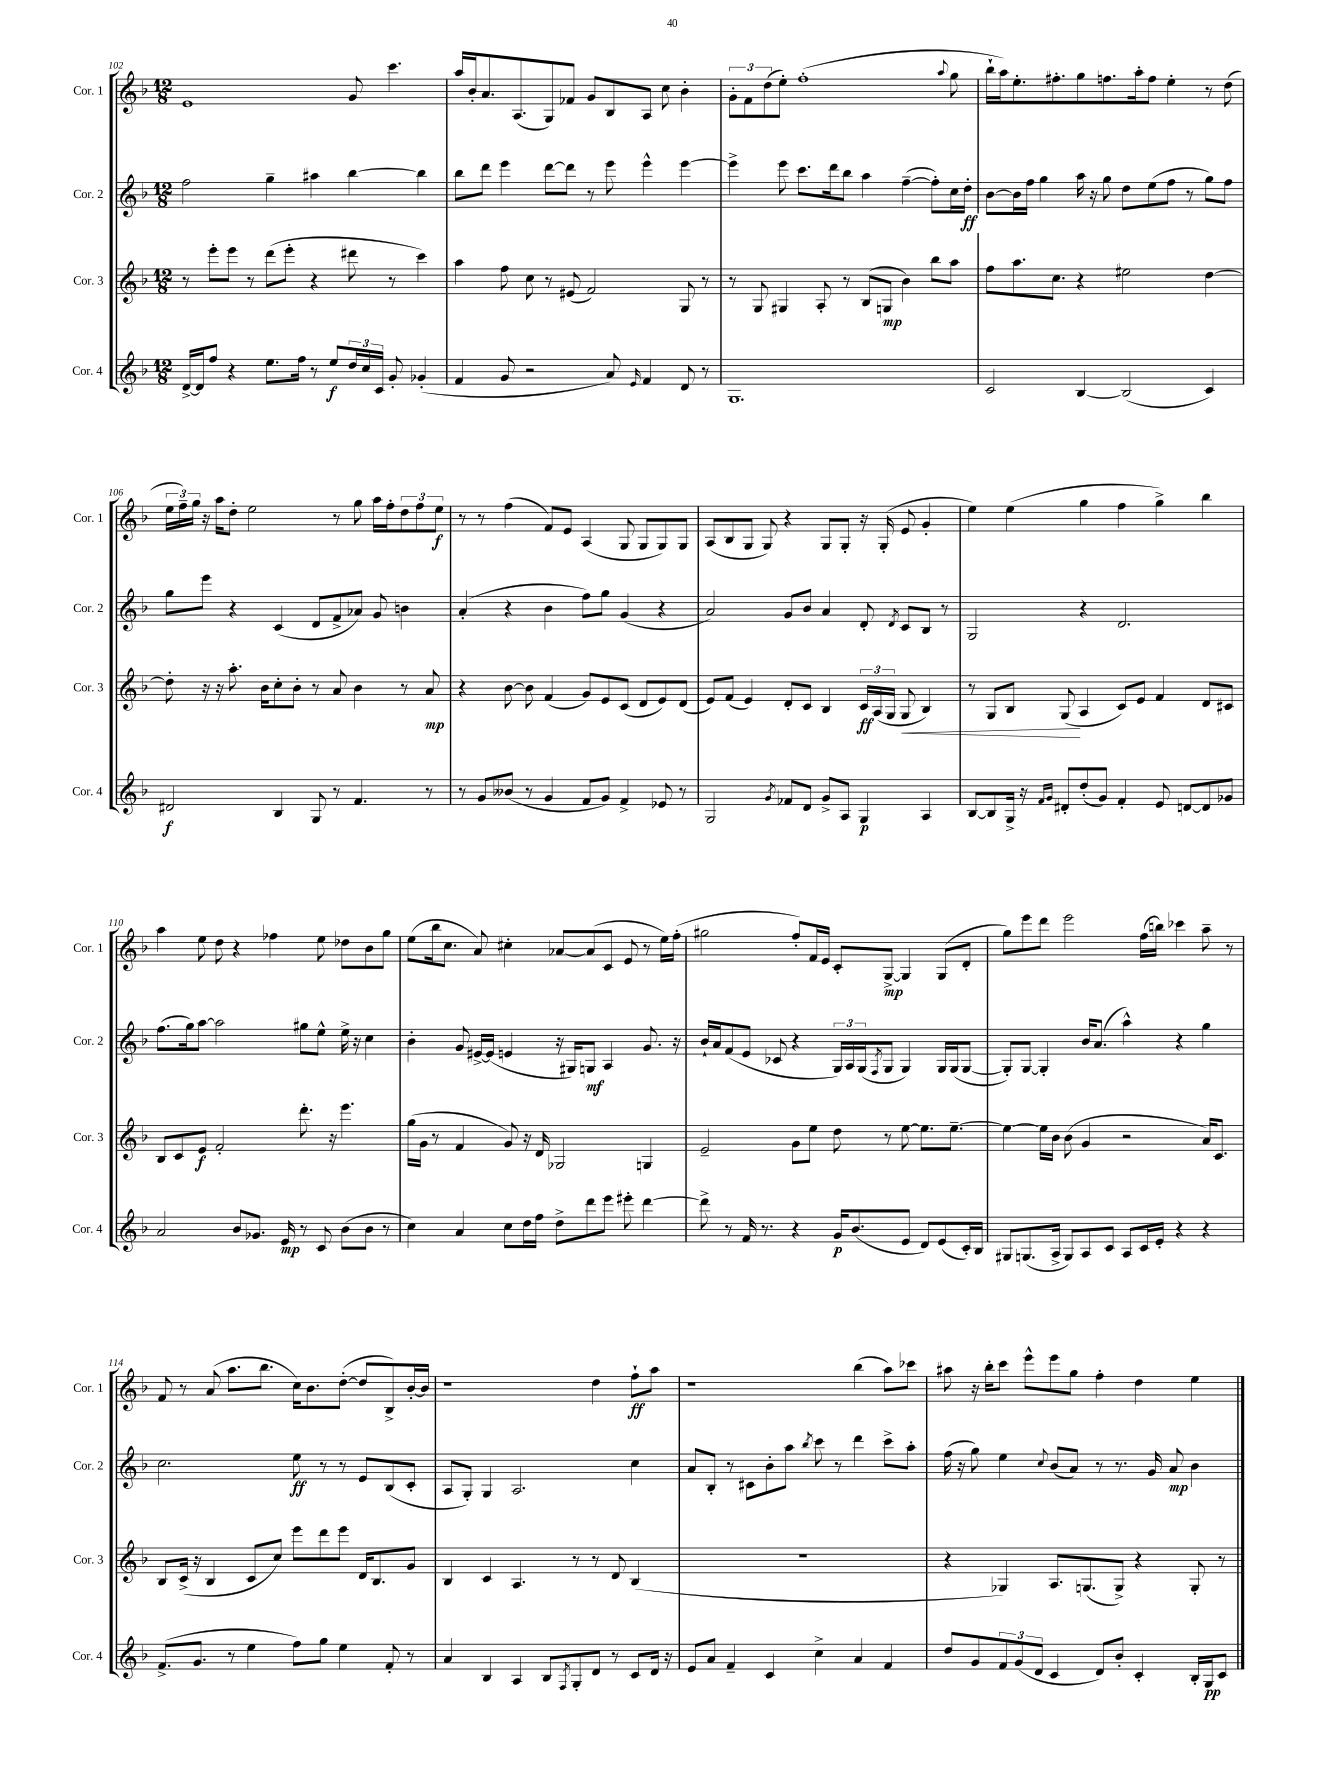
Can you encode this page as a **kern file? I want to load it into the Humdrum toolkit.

**kern	**dynam	**kern	**dynam	**kern	**dynam	**kern	**dynam
*part4	*part4	*part3	*part3	*part2	*part2	*part1	*part1
*staff4	*staff4	*staff3	*staff3	*staff2	*staff2	*staff1	*staff1
*I"Cor. 4	*	*I"Cor. 3	*	*I"Cor. 2	*	*I"Cor. 1	*
*I'Cor. 4	*	*I'Cor. 3	*	*I'Cor. 2	*	*I'Cor. 1	*
*clefG2	*	*clefG2	*	*clefG2	*	*clefG2	*
*k[b-]	*	*k[b-]	*	*k[b-]	*	*k[b-]	*
*M12/8	*	*M12/8	*	*M12/8	*	*M12/8	*
=102	=102	=102	=102	=102	=102	=102	=102
[16d^/LL	.	8r	.	2ff\	.	1e	.
16d/J]	.	.	.	.	.	.	.
8ff/J	.	8eee'\L	.	.	.	.	.
4r	.	8eee\J	.	.	.	.	.
.	.	8r	.	.	.	.	.
8.ee\L	.	(8ddd\L	.	4gg~\	.	.	.
.	.	8eee'\J	.	.	.	.	.
16ff\Jk	.	.	.	.	.	.	.
8r	.	4r	.	4aa#X\	.	.	.
8ee/L	f	.	.	.	.	.	.
24dd/L	.	8ddd#X\	.	[4bb-\	.	8g/	.
24cc/	.	.	.	.	.	.	.
24c/JJ	.	.	.	.	.	.	.
8g'/	.	8r	.	.	.	4.ccc\	.
(4g-X'/	.	4ccc\)	.	4bb-\]	.	.	.
=103	=103	=103	=103	=103	=103	=103	=103
4f/	.	4aa\	.	8bb-\L	.	16aa/LL	.
.	.	.	.	.	.	16b-'/J	.
.	.	.	.	8ddd\J	.	8.a/	.
8g/	.	8ff\	.	4eee\	.	.	.
.	.	.	.	.	.	(8.A/	.
2r	.	8cc\	.	.	.	.	.
.	.	8r	.	[8ddd\L	.	8G/)	.
.	.	(8e#X/	.	8ddd\J]	.	8f-X/J	.
.	.	2f/)	.	8r	.	8g/L	.
8a/)	.	.	.	8eee\	.	8B-/	.
16qqe/	.	.	.	.	.	.	.
4f/	.	.	.	4eee^^\	.	8A/J	.
.	.	.	.	.	.	8cc\	.
8d/	.	8G/	.	[4eee\	.	4b-'\	.
8r	.	8r	.	.	.	.	.
=104	=104	=104	=104	=104	=104	=104	=104
1.G	.	8r	.	4eee^\]	.	12g'\L	.
.	.	.	.	.	.	12f\	.
.	.	8G/	.	.	.	.	.
.	.	.	.	.	.	(12dd\	.
.	.	4G#X/	.	8eee\	.	8ee'\J)	.
.	.	.	.	8.ccc\L	.	(1ff'	.
.	.	8A'/	.	.	.	.	.
.	.	.	.	16ddd\k	.	.	.
.	.	8r	.	8bb-\J	.	.	.
.	.	(8B-/L	.	4aa\	.	.	.
.	.	8Gn/J	mp	.	.	.	.
.	.	4b-\)	.	([4ff~\	.	.	.
.	.	8bb-\L	.	8ff'\L])	.	.	.
.	.	.	.	.	.	8qqaa/	.
.	.	8aa\J	.	16cc\L	.	8gg\	.
.	.	.	.	16dd'\JJ	ff	.	.
=105	=105	=105	=105	=105	=105	=105	=105
2c/	.	8ff\L	.	[8b-\L	.	16bb-`\LL	.
.	.	.	.	.	.	16aa\J)	.
.	.	8.aa\	.	16b-\L]	.	8.ee'\	.
.	.	.	.	16ff\JJ	.	.	.
.	.	.	.	4gg\	.	.	.
.	.	8.cc\J	.	.	.	8.ff#X'\	.
[4B-/	.	4r	.	16aa\	.	8gg\	.
.	.	.	.	16r	.	.	.
.	.	.	.	8gg\	.	8.ffn\	.
(2B-/]	.	2ee#X\	.	8dd\L	.	.	.
.	.	.	.	.	.	16aa'\k	.
.	.	.	.	(8ee\	.	8ff\J	.
.	.	.	.	8ff\J	.	4ee'\	.
.	.	.	.	8r	.	.	.
4c/)	.	[4dd\	.	8gg\L)	.	8r	.
.	.	.	.	8ff\J	.	(8dd\	.
!!LO:LB:g=z
=106	=106	=106	=106	=106	=106	=106	=106
2d#X/	f	8dd'\]	.	8gg\L	.	24ee\LL	.
.	.	.	.	.	.	24ff~\)	.
.	.	.	.	.	.	24gg\JJ	.
.	.	16r	.	8eee\J	.	16r	.
.	.	16r	.	.	.	16aa\KL	.
.	.	8.aa'\	.	4r	.	8dd'\J	.
.	.	.	.	.	.	2ee\	.
.	.	16b-\KL	.	.	.	.	.
4B-/	.	8cc'\	.	(4c/	.	.	.
.	.	8b-'\J	.	.	.	.	.
8G/	.	8r	.	8d/L	.	.	.
8r	.	8a/	.	8f^/	.	8r	.
4.f/	.	4b-\	.	8a-X/J)	.	8gg\	.
.	.	.	.	8g/	.	16aa\LL	.
.	.	.	.	.	.	16ff'\J	.
.	.	8r	.	4bn\	.	12dd\	.
.	.	.	.	.	.	12ff\	.
8r	.	8a/	mp	.	.	.	.
.	.	.	.	.	.	12ee\J	f
=107	=107	=107	=107	=107	=107	=107	=107
8r	.	4r	.	(4a'/	.	8r	.
8g/L	.	.	.	.	.	8r	.
(8b--X/J	.	[8b-\	.	4r	.	(4ff\	.
8r	.	8b-\]	.	.	.	.	.
4g/	.	(4f/	.	4b-\	.	8f/L)	.
.	.	.	.	.	.	8e/J	.
8f/L	.	8g/L)	.	8ff\L)	.	(4A/	.
8g/J)	.	8e/	.	8gg\J	.	.	.
4f^/	.	(8c/J	.	(4g/	.	8G/	.
.	.	8d/L	.	.	.	8G/L	.
8e-X/	.	8e/)	.	4r	.	8G/)	.
8r	.	(8d/J	.	.	.	8G/J	.
=108	=108	=108	=108	=108	=108	=108	=108
2G/	.	8e/L)	.	2a/)	.	(8A/L	.
.	.	(8f/J	.	.	.	8B-/	.
.	.	4e/)	.	.	.	8G/J	.
.	.	.	.	.	.	8G/)	.
8qg/	.	.	.	.	.	.	.
8f-X/L	.	8d'/L	.	8g/L	.	4r	.
8d/J	.	8c/J	.	8b-/J	.	.	.
8g^/L	.	4B-/	.	4a/	.	8G/L	.
8A/J	.	.	.	.	.	8G'/J	.
4G/	p	24c/LL	ff	8d'/	.	16r	.
.	.	(24A/	.	.	.	.	.
.	.	.	.	.	.	(16G'/	.
.	.	24G/JJ	.	.	.	.	.
.	.	.	.	8qd/	.	.	.
!	!	!	!LO:HP:b	!	!	!	!
.	.	8G/	<	8c/L	.	8e/	.
4A/	.	4B-/)	.	8B-/J	.	4g'/	.
.	.	.	.	8r	.	.	.
=109	=109	=109	=109	=109	=109	=109	=109
[8B-/L	.	8r	.	2G/	.	4ee\)	.
8B-/]	.	8G/L	.	.	.	.	.
16G^/Jk	.	8B-/J	.	.	.	(4ee\	.
16r	.	.	.	.	.	.	.
16qqf/LL	.	.	.	.	.	.	.
16qqg/JJ	.	.	.	.	.	.	.
8d#X'/L	.	(8G/	.	.	.	.	.
(8dd'/	.	4A/	[	4r	.	4gg\	.
8g/J)	.	.	.	.	.	.	.
4f'/	.	8c/L)	.	2.d/	.	4ff\	.
.	.	8e/J	.	.	.	.	.
8e/	.	4f/	.	.	.	4gg^\)	.
[8dn/L	.	.	.	.	.	.	.
8d/]	.	8d/L	.	.	.	4bb-\	.
8g-X/J	.	8c#X/J	.	.	.	.	.
!!LO:LB:g=z
=110	=110	=110	=110	=110	=110	=110	=110
2a/	.	8B-/L	.	(8.ff\L	.	4aa\	.
.	.	8c/	.	.	.	.	.
.	.	.	.	16gg\k)	.	.	.
.	.	8e/J	f	[8aa\J	.	8ee\	.
.	.	2f'/	.	2aa\]	.	8dd\	.
8b-/L	.	.	.	.	.	4r	.
8.g-X/J	.	.	.	.	.	.	.
.	.	.	.	.	.	4ff-X\	.
16e/	mp	.	.	.	.	.	.
8r	.	8.ddd'\	.	8gg#X\L	.	.	.
8c/	.	.	.	8ee^^\J	.	8ee\	.
.	.	16r	.	.	.	.	.
(8b-\L	.	4.eee\	.	16ee^\	.	8dd-X\L	.
.	.	.	.	16r	.	.	.
8b-\J	.	.	.	4cc\	.	8b-\	.
8r	.	.	.	.	.	8gg\J	.
=111	=111	=111	=111	=111	=111	=111	=111
4cc\)	.	(16gg\LL	.	4b-'\	.	(8ee\L	.
.	.	16g\JJ	.	.	.	.	.
.	.	8r	.	.	.	16bb-\k	.
.	.	.	.	.	.	8.cc\J	.
4a/	.	4f/	.	8g/	.	.	.
.	.	.	.	[16e#X^/LL	.	8a/)	.
.	.	.	.	(16e#/JJ]	.	.	.
8cc\L	.	8g/)	.	4en/	.	4cc#X'\	.
16dd\L	.	16r	.	.	.	.	.
16ff\JJ	.	16d/	.	.	.	.	.
8dd^\L	.	2G-X/	.	16r	.	[8a-X/L	.
.	.	.	.	16G#X/KL)	.	.	.
8ddd\	.	.	.	8Gn/J	mf	(8a-/]	.
8eee\J	.	.	.	4A/	.	8c/J	.
8eee#X'\	.	.	.	.	.	8e/	.
[4ddd\	.	4Gn/	.	8.g/	.	8r	.
.	.	.	.	.	.	16ee\LL)	.
.	.	.	.	16r	.	(16ff'\JJ	.
=112	=112	=112	=112	=112	=112	=112	=112
8ddd^\]	.	2e~/	.	16b-`/LL	.	2gg#X\	.
.	.	.	.	16a/J	.	.	.
8r	.	.	.	(8f/	.	.	.
16f/	.	.	.	8e/J	.	.	.
8.r	.	.	.	.	.	.	.
.	.	.	.	8c-X/	.	.	.
4r	.	8g\L	.	4r	.	8ff'/L)	.
.	.	8ee\J	.	.	.	16f/L	.
.	.	.	.	.	.	16e/JJ	.
16g/KL	p	8dd\	.	24G/LL)	.	8c'/L	.
.	.	.	.	24A/	.	.	.
(8.b-/	.	.	.	.	.	.	.
.	.	.	.	(24G/J	.	.	.
.	.	.	.	8qF/	.	.	.
.	.	8r	.	8G/J	.	[8G^/J	mp
8e/J	.	[8ee\	.	4G/)	.	4G/]	.
8d/L)	.	8.ee\L]	.	.	.	.	.
(8e/	.	.	.	16G/LL	.	(8G/L	.
.	.	[8.ee~\J	.	(16G/J	.	.	.
16c'/L)	.	.	.	[8G/J	.	8d'/J	.
16B-/JJ	.	.	.	.	.	.	.
=113	=113	=113	=113	=113	=113	=113	=113
8G#X/L	.	4ee\_	.	8G'/L])	.	8gg\L)	.
(8.Gn/	.	.	.	[8G/J	.	8eee\	.
.	.	16ee\LL]	.	4G'/]	.	8ddd\J	.
16A^/Jk	.	16b-\JJ	.	.	.	.	.
8G/L)	.	(8b-\	.	.	.	2eee\	.
8A/	.	4g/	.	16b-/KL	.	.	.
.	.	.	.	(8.a/J	.	.	.
8c/J	.	.	.	.	.	.	.
8A/L	.	2r	.	4aa^^\)	.	.	.
16c/L	.	.	.	.	.	(16ff\LL	.
16e'/JJ	.	.	.	.	.	16bbn\JJ)	.
4r	.	.	.	4r	.	4ccc-X\	.
4r	.	16a/KL)	.	4gg\	.	8aa~\	.
.	.	8.c/J	.	.	.	.	.
.	.	.	.	.	.	8r	.
!!LO:LB:g=z
=114	=114	=114	=114	=114	=114	=114	=114
(8.f^/L	.	8B-/L	.	2.cc\	.	8f/	.
.	.	(16c^/Jk	.	.	.	8r	.
8.g/J	.	16r	.	.	.	.	.
.	.	4B-/	.	.	.	(8a/	.
8r	.	.	.	.	.	8.aa\L	.
4ee\	.	8c/L	.	.	.	.	.
.	.	.	.	.	.	8.bb-\J	.
.	.	8cc/J)	.	.	.	.	.
8ff\L)	.	8eee\L	.	8ee\	ff	16cc\KL)	.
.	.	.	.	.	.	8.b-\	.
8gg\J	.	8ddd\	.	8r	.	.	.
4ee\	.	8eee\J	.	8r	.	([8dd'\J	.
.	.	16d/KL	.	8e/L	.	8dd/L]	.
.	.	8.B-/	.	.	.	.	.
8f'/	.	.	.	(8B-/	.	8B-^/)	.
8r	.	8g/J	.	8c'/J	.	[16b-'/L	.
.	.	.	.	.	.	16b-/JJ]	.
=115	=115	=115	=115	=115	=115	=115	=115
4a/	.	4B-/	.	8A/L	.	1r	.
.	.	.	.	8G'/J)	.	.	.
4B-/	.	4c/	.	4G/	.	.	.
4A/	.	4.A/	.	2.A/	.	.	.
8B-/L	.	.	.	.	.	.	.
8qF/	.	.	.	.	.	.	.
8G'/	.	8r	.	.	.	.	.
8d/J	.	8r	.	.	.	4dd\	.
8r	.	8d/	.	.	.	.	.
8c/L	.	(4B-/	.	4cc\	.	8ff`\L	ff
16d/Jk	.	.	.	.	.	8aa\J	.
16r	.	.	.	.	.	.	.
=116	=116	=116	=116	=116	=116	=116	=116
8e/L	.	1.r	.	8a/L	.	1r	.
8a/J	.	.	.	8B-'/J	.	.	.
4f~/	.	.	.	8r	.	.	.
.	.	.	.	8c#X\L	.	.	.
4c/	.	.	.	8b-'\	.	.	.
.	.	.	.	8aa\J	.	.	.
.	.	.	.	8qbb-/	.	.	.
4cc^\	.	.	.	8ccc\	.	.	.
.	.	.	.	8r	.	.	.
4a/	.	.	.	4ddd\	.	(4bb-\	.
4f/	.	.	.	8ccc^\L	.	8aa\L)	.
.	.	.	.	8aa'\J	.	8ccc-X\J	.
=117	=117	=117	=117	=117	=117	=117	=117
8dd/L	.	4r	.	(16ff\	.	8aa#X\	.
.	.	.	.	16r	.	.	.
8g/	.	.	.	8gg\)	.	16r	.
.	.	.	.	.	.	16bb-'\KL	.
12f/	.	4G-X/)	.	4ee\	.	8ccc\J	.
(12g/	.	.	.	.	.	.	.
.	.	.	.	.	.	8eee^^\L	.
12d/J	.	.	.	.	.	.	.
.	.	.	.	8qqcc/	.	.	.
4c/	.	8.A/L	.	(8b-/L	.	8eee\	.
.	.	.	.	8a/J)	.	8gg\J	.
.	.	(8.Gn/	.	.	.	.	.
8d/L)	.	.	.	8r	.	4ff'\	.
8b-'/J	.	8G^/J)	.	8.r	.	.	.
4c'/	.	4r	.	.	.	4dd\	.
.	.	.	.	16g/	.	.	.
.	.	.	.	8a/	mp	.	.
16B-'/LL	.	8G'/	.	4b-\	.	4ee\	.
16G/J	pp	.	.	.	.	.	.
8c/J	.	8r	.	.	.	.	.
==	==	==	==	==	==	==	==
*-	*-	*-	*-	*-	*-	*-	*-
